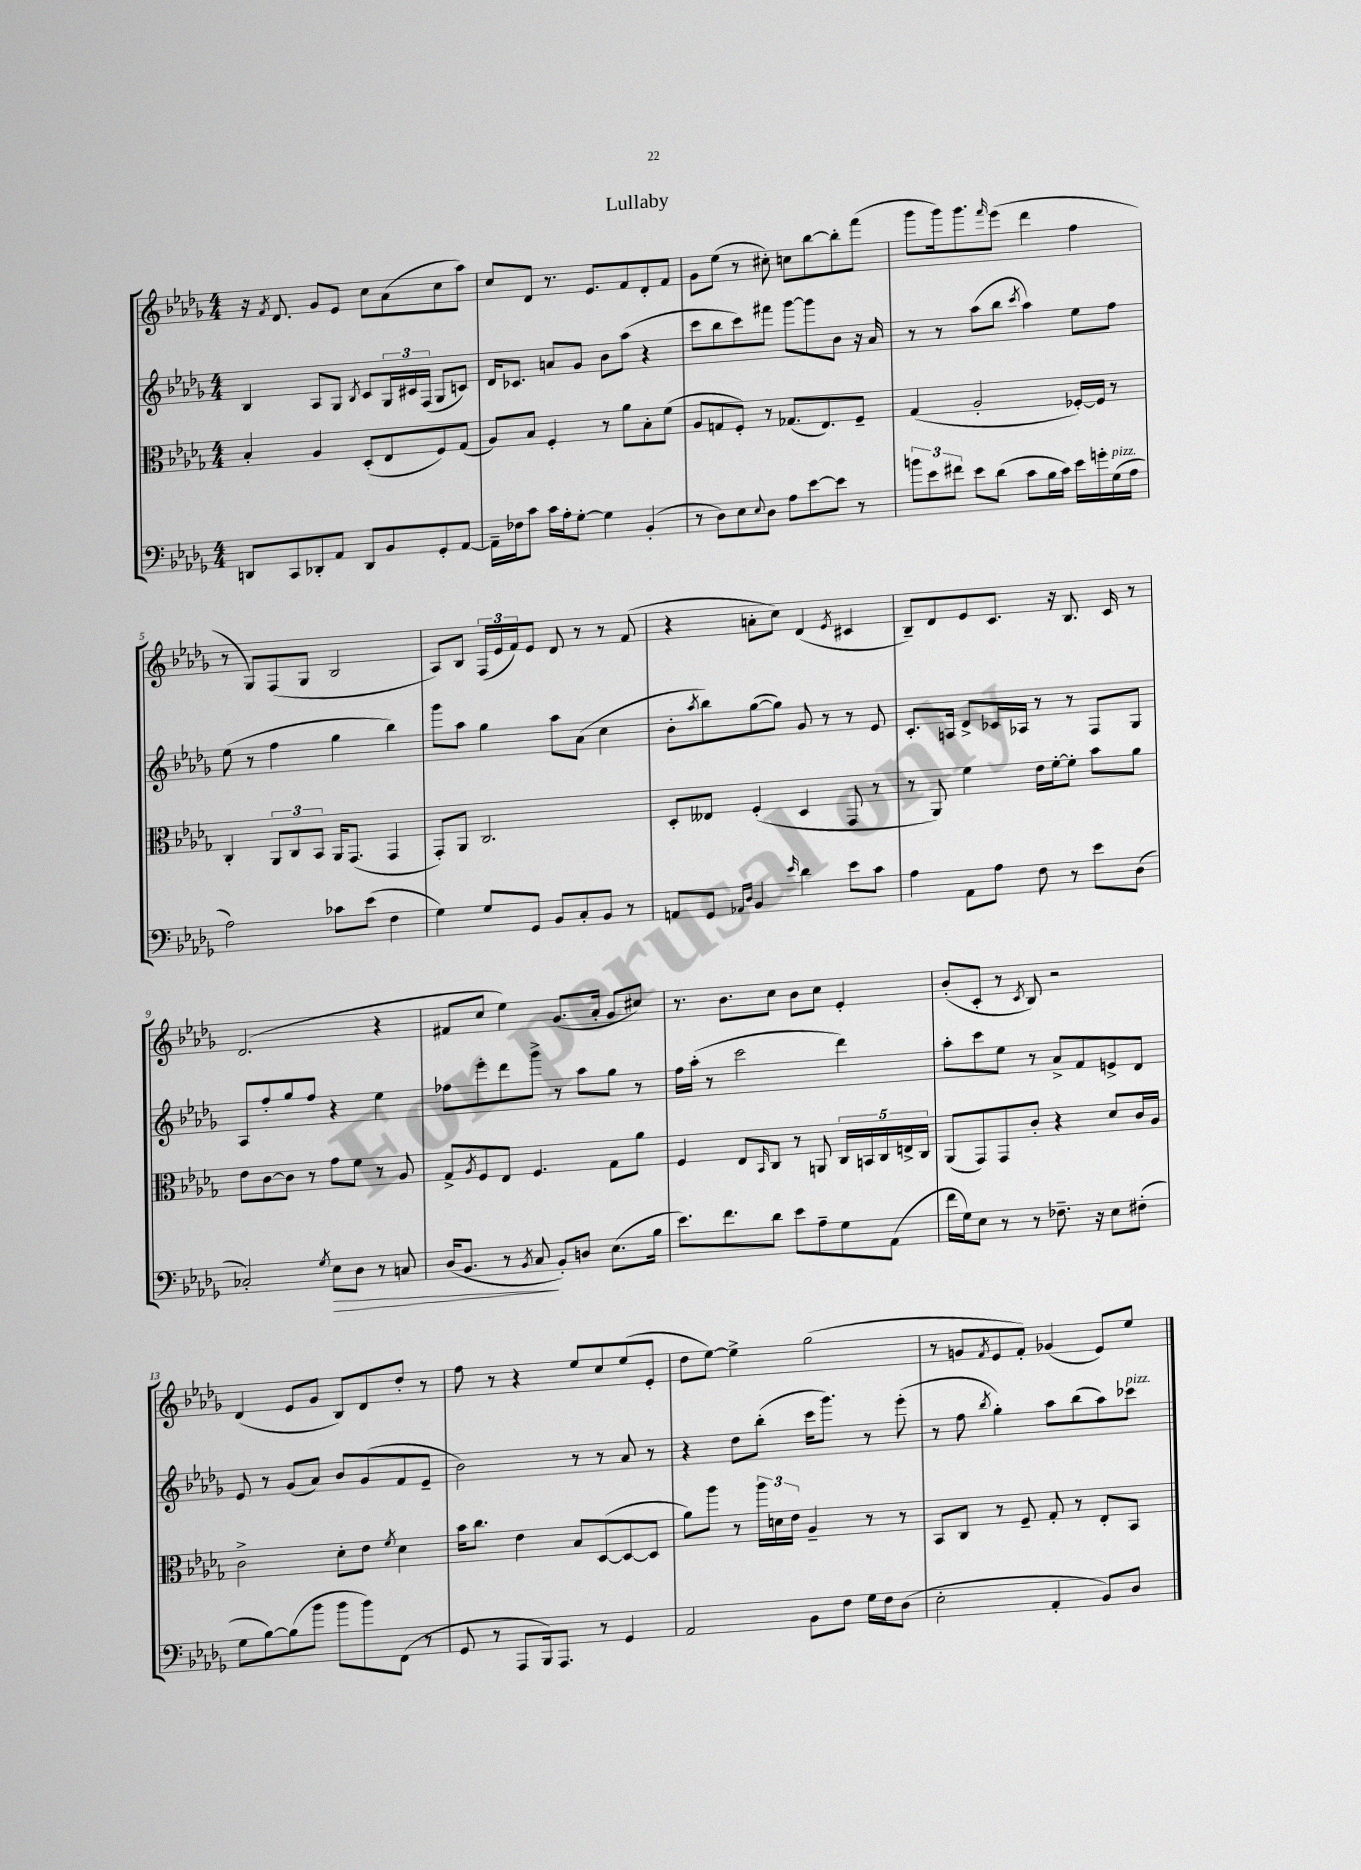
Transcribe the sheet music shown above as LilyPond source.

\header { title = "Lullaby" }
<<
\new StaffGroup <<
\new Staff = "s0" {
    \clef treble \key des \major \numericTimeSignature \time 4/4
    r16 \acciaccatura { f'8 } des'8. ges'8 ees'8 c''8 aes'8( c''8 aes''8) |
    c''8 des'8 r8. ees'8. f'8 des'8-. f'8 |
    ges'8 ees''8( r8 cis''8-.) c''8 bes''8~ bes''8-. f'''8( |
    ges'''8 ges'''16) ges'''8. \grace { f'''16 } ees'''8( des'''4 f''4 |
    r8 ges8) f8( ges8 bes2 |
    aes8) bes8 \tuplet 3/2 { f16( ees'16 f'16) } ees'8 des'8 r8 r8 f'8( |
    r4 a'8-. c''8) des'4( \acciaccatura { ees'8 } cis'4 |
    bes8--) des'8 ees'8 c'8. r16 bes8. c'16 r8 |
    des'2.( r4 |
    fis'8 c''8 ees''4) ges'8.( aes'16-. ges'8 cis''8) |
    r8. bes'8. c''8 bes'8 c''8 ees'4-. |
    bes'8-.( c'8-. r8 \acciaccatura { c'8 } bes8) r2 |
    des'4( ees'8 ges'8 bes8) des'8 des''8-. r8 |
    f''8 r8 r4 ees''8 c''8 ees''8( ees'8-. |
    des''8 ees''8~) ees''4-> ges''2( |
    r8 g'8 \acciaccatura { f'8 } ees'8 f'8-.) ges'4( ees'8) ees''8 \bar "|." |
}
\new Staff = "s1" {
    \clef treble \key des \major \numericTimeSignature \time 4/4
    bes4 aes8 ges8 \acciaccatura { bes8 } c'8 \tuplet 3/2 { ges16 cis'16 f16( } ges8 c'8) |
    des'16 ces'8. a'8 ges'8 bes'8 aes''8( r4 |
    c'''8 bes''8 c'''8) fis'''8 ges'''8~ ges'''8 bes'8 r16 aes'16 |
    r8 r8 aes''8( bes''8 \acciaccatura { c'''8 } aes''4) ees''8 f''8 |
    ees''8( r8 f''4 ges''4 bes''4) |
    ges'''8 aes''8 ges''4 aes''8 aes'8( c''4 |
    bes'8-. \acciaccatura { aes''8 } bes''8) ges''8~( ges''8) ges'8 r8 r8 ees'8 |
    c'8.-. a16 des'8-> ces'16 aes16 r8 r8 f8 ges8 |
    aes8 f''8-. ges''8 f''8 r4 ees''4 |
    fes''8 ees'''8-. des'''8 ges'''8-> r8 aes''8 ges''8 r8 |
    f''16 aes''16-.( r8 c'''2 des'''4) |
    aes''8-. c'''8 ees''8 r8 aes'8-> f'8 e'8-> des'8 |
    ees'8 r8 ges'8( aes'8) bes'8 ges'8( f'8 ees'8-- |
    bes'2) r8 r8 aes'8 r8 |
    r4 des''8 bes''8-.( c'''16 ges'''8.) r8 ees'''8-.( |
    r8 f''8 \acciaccatura { bes''8 } ges''4-.) aes''8 bes''8( aes''8) ces'''8^\markup { \italic "pizz." } \bar "|." |
}
\new Staff = "s2" {
    \clef alto \key des \major \numericTimeSignature \time 4/4
    bes4-. aes4 des8-.( ees8 f8) ges8( |
    aes8) bes8 f4-. r8 aes'8 bes8-. f'8( |
    aes8 g8 f8-.) r8 ges8.( ees8.) f8-- |
    ges4( aes2-. fes16~-.) fes16 r8 |
    c4-. \tuplet 3/2 { aes,8 c8 bes,8 } aes,16 ges,8.( ges,4 |
    ges,8-.) aes,8 c2. |
    des8-. eeses8 f4-.( des4 ges,8 r8 |
    r8 aes,8) f'4 ees'16 f'16~-. f'8-. bes'8 aes'8 |
    ees'8 c'8~ c'8 r8 ges'8 f'8 r8 aes8 |
    ges8-> \acciaccatura { aes8 } f8 ees8 f4. ges8 aes'8 |
    f4 ees8 \grace { bes,16 } c8 r8 a,8 \tuplet 5/4 { c16 b,16 c16 e16-> c16 } |
    aes,8( ges,8) ges,8 c'8-. r4 des'8 c'16 aes16 |
    c'2-> des'8-. ees'8 \acciaccatura { f'8 } des'4 |
    bes'16 c''8. ees'4 bes8 des8~( des8~ des8 |
    aes'8) aes''8 r8 \tuplet 3/2 { aes''16 d'16 ees'16 } aes4-- r8 r8 |
    bes,8 c8 r8 f8-- ges8-. r8 ees8-. bes,8 \bar "|." |
}
\new Staff = "s3" {
    \clef bass \key des \major \numericTimeSignature \time 4/4
    d,8 c,8 des,8-. aes,8 des,8 bes,8 ges,8-. aes,8~ |
    aes,16-- fes16 c'8 c'16 aes16-. ges8~-. ges4 bes,4-.( |
    r8 des8) ees8 \appoggiatura { ees8 } des8 aes8 ees'8~ ees'8 r8 |
    \tuplet 3/2 { b'8 ees'8 fis'8 } ees'8 des'8( c'8 bes16 c'16) ees'16 g'16-. ges16^\markup { \italic "pizz." }( aes16 |
    aes2) ces'8 ees'8( f4 |
    ges4) ges8 ges,8 bes,8 c8-. bes,8 r8 |
    a,8 ges,8 \grace { aes,16 des16 } bes,4 \grace { ees'16 } des'4 ees'8 c'8 |
    aes4 aes,8 aes8 f8 r8 ees'8 des8( |
    ces2-.) \acciaccatura { ges8 } ees8\> des8 r8 c8 |
    des16( bes,8. r8 \acciaccatura { bes,8 } c8\! bes,8-.) d8 ees8.( bes16 |
    ees'8.) f'8. des'8 ees'8 aes8-- ges8 aes,8( |
    f'16 ges16) ees8 r8 r8 fes8.-- r16 ees8 fis8-.( |
    ges8 bes8~) bes8( bes'8 bes'8 bes'8) f,8( r8 |
    ges,8 r8 aes,,8 bes,,16) aes,,8. r8 ges,4 |
    aes,2 bes,8 f8 ges16 f16 des8( |
    ees2-. aes,4-. bes,8) des8 \bar "|." |
}
>>
>>
